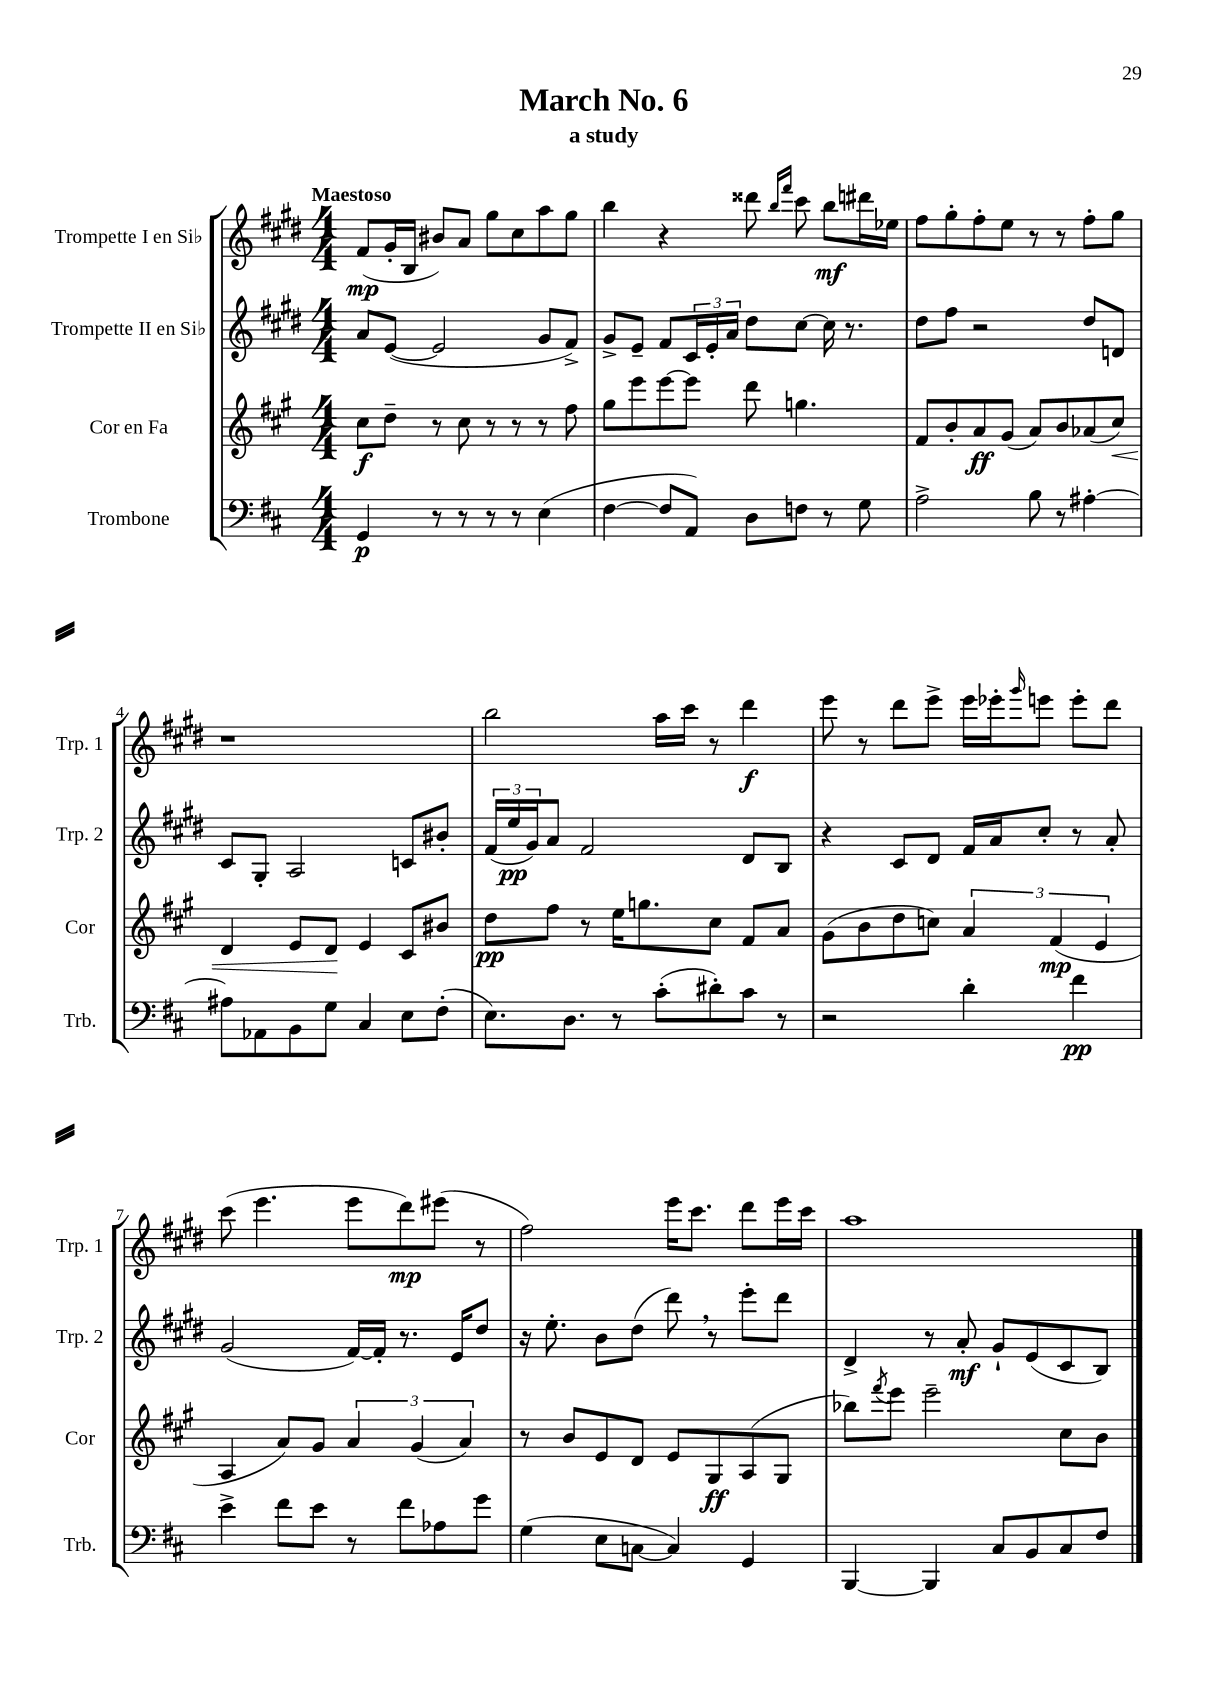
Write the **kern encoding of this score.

**kern	**dynam	**kern	**dynam	**kern	**dynam	**kern	**dynam
*part4	*part4	*part3	*part3	*part2	*part2	*part1	*part1
*staff4	*staff4	*staff3	*staff3	*staff2	*staff2	*staff1	*staff1
*I"Trombone	*	*I"Cor en Fa	*	*I"Trompette II en Si♭	*	*I"Trompette I en Si♭	*
*I'Trb.	*	*I'Cor	*	*I'Trp. 2	*	*I'Trp. 1	*
*clefF4	*	*clefG2	*	*clefG2	*	*clefG2	*
*k[f#c#]	*	*k[f#c#g#]	*	*k[f#c#g#d#]	*	*k[f#c#g#d#]	*
*M4/4	*	*M4/4	*	*M4/4	*	*M4/4	*
=1	=1	=1	=1	=1	=1	=1	=1
!	!	!	!	!	!	!LO:TX:a:B:t=Maestoso	!
4GG/	p	8cc#\L	f	8a/L	.	(8f#/L	mp
.	.	8dd~\J	.	([8e/J	.	16g#'/L	.
.	.	.	.	.	.	16B/JJ	.
8r	.	8r	.	2e/]	.	8b#X/L)	.
8r	.	8cc#\	.	.	.	8a/J	.
8r	.	8r	.	.	.	8gg#\L	.
8r	.	8r	.	.	.	8cc#\	.
(4E\	.	8r	.	8g#/L	.	8aa\	.
.	.	8ff#\	.	8f#^/J)	.	8gg#\J	.
=2	=2	=2	=2	=2	=2	=2	=2
[4F#\	.	8gg#\L	.	8g#^/L	.	4bb\	.
.	.	8eee\	.	8e~/J	.	.	.
8F#/L]	.	[8eee\	.	8f#/L	.	4r	.
8AA/J)	.	8eee\J]	.	24c#/L	.	.	.
.	.	.	.	24e'/	.	.	.
.	.	.	.	24a/JJ	.	.	.
8D\L	.	8ddd\	.	8dd#\L	.	8ddd##X\	.
.	.	.	.	.	.	16qqbb/LL	.
.	.	.	.	.	.	16qqfff#/JJ	.
8Fn\J	.	4.ggn\	.	[8cc#\J	.	8ccc#\	.
8r	.	.	.	16cc#\]	.	8bb\L	mf
.	.	.	.	8.r	.	.	.
8G\	.	.	.	.	.	16ddd#X\L	.
.	.	.	.	.	.	16ee-X\JJ	.
=3	=3	=3	=3	=3	=3	=3	=3
2A^\	.	8f#/L	.	8dd#\L	.	8ff#\L	.
.	.	8b'/	.	8ff#\J	.	8gg#'\	.
.	.	8a/	ff	2r	.	8ff#'\	.
.	.	(8g#/J	.	.	.	8ee\J	.
8B\	.	8a/L)	.	.	.	8r	.
8r	.	8b/	.	.	.	8r	.
[4A#X'\	.	(8a-X/	.	8dd#/L	.	8ff#'\L	.
!	!	!	!LO:HP:b	!	!	!	!
.	.	8cc#/J)	<	8dn/J	.	8gg#\J	.
!!LO:LB:g=z
=4	=4	=4	=4	=4	=4	=4	=4
8A#X\L]	.	4d/	.	8c#/L	.	1r	.
8AA-X\	.	.	.	8G#'/J	.	.	.
8BB\	.	8e/L	.	2A/	.	.	.
8G\J	.	8d/J	.	.	.	.	.
4C#/	.	4e/	[	.	.	.	.
8E\L	.	8c#/L	.	8cn/L	.	.	.
(8F#'\J	.	8b#X/J	.	8b#X'/J	.	.	.
=5	=5	=5	=5	=5	=5	=5	=5
8.E\L)	.	8dd\L	pp	(24f#/LL	.	2bb\	.
.	.	.	.	24ee/	pp	.	.
.	.	.	.	24g#/J)	.	.	.
.	.	8ff#\J	.	8a/J	.	.	.
8.D\J	.	.	.	.	.	.	.
.	.	8r	.	2f#/	.	.	.
8r	.	16ee\KL	.	.	.	.	.
.	.	8.ggn\	.	.	.	.	.
(8c#'\L	.	.	.	.	.	16aa\LL	.
.	.	.	.	.	.	16ccc#\JJ	.
8d#X'\)	.	8cc#\J	.	.	.	8r	.
8c#\J	.	8f#/L	.	8d#/L	.	4ddd#\	f
8r	.	8a/J	.	8B/J	.	.	.
=6	=6	=6	=6	=6	=6	=6	=6
2r	.	(8g#\L	.	4r	.	8eee\	.
.	.	8b\	.	.	.	8r	.
.	.	8dd\	.	8c#/L	.	8ddd#\L	.
.	.	8ccn\J)	.	8d#/J	.	8eee^\J	.
4d'\	.	6a/	.	16f#/LL	.	16eee\LL	.
.	.	.	.	16a/J	.	16eee-X'\J	.
.	.	.	.	.	.	16qqggg#/	.
.	.	.	.	8cc#'/J	.	8eeen\J	.
.	.	(6f#/	mp	.	.	.	.
4f#\	pp	.	.	8r	.	8eee'\L	.
.	.	6e/	.	.	.	.	.
.	.	.	.	8a'/	.	8ddd#\J	.
!!LO:LB:g=z
=7	=7	=7	=7	=7	=7	=7	=7
4e^\	.	4A/	.	(2g#/	.	(8ccc#\	.
.	.	.	.	.	.	4.eee\	.
8f#\L	.	8a/L)	.	.	.	.	.
8e\J	.	8g#/J	.	.	.	.	.
8r	.	6a/	.	[16f#/LL)	.	8eee\L	.
.	.	.	.	16f#'/JJ]	.	.	.
8f#\L	.	.	.	8.r	.	8ddd#\)	mp
.	.	(6g#/	.	.	.	.	.
8A-X\	.	.	.	.	.	(8eee#X\J	.
.	.	.	.	16e/KL	.	.	.
.	.	6a/)	.	.	.	.	.
8g\J	.	.	.	8dd#/J	.	8r	.
=8	=8	=8	=8	=8	=8	=8	=8
(4G\	.	8r	.	16r	.	2ff#\)	.
.	.	.	.	8.ee'\	.	.	.
.	.	8b/L	.	.	.	.	.
8E\L	.	8e/	.	8b\L	.	.	.
[8Cn\J	.	8d/J	.	(8dd#\J	.	.	.
4C/])	.	8e/L	.	8ddd#,\)	.	16eee\KL	.
.	.	.	.	.	.	8.ccc#\J	.
.	.	8G#/	ff	8r	.	.	.
4GG/	.	(8A/	.	8eee'\L	.	8ddd#\L	.
.	.	8G#/J	.	8ddd#\J	.	16eee\L	.
.	.	.	.	.	.	16ccc#\JJ	.
=9	=9	=9	=9	=9	=9	=9	=9
[4BBB/	.	8bb-X\L)	.	4d#^/	.	1aa	.
.	.	8qfff#/	.	.	.	.	.
.	.	8eee\J	.	.	.	.	.
4BBB/]	.	2eee~\	.	8r	.	.	.
.	.	.	.	8a'/	mf	.	.
8C#/L	.	.	.	8g#`/L	.	.	.
8BB/	.	.	.	(8e/	.	.	.
8C#/	.	8cc#\L	.	8c#/	.	.	.
8F#/J	.	8b\J	.	8B/J)	.	.	.
==	==	==	==	==	==	==	==
*-	*-	*-	*-	*-	*-	*-	*-
